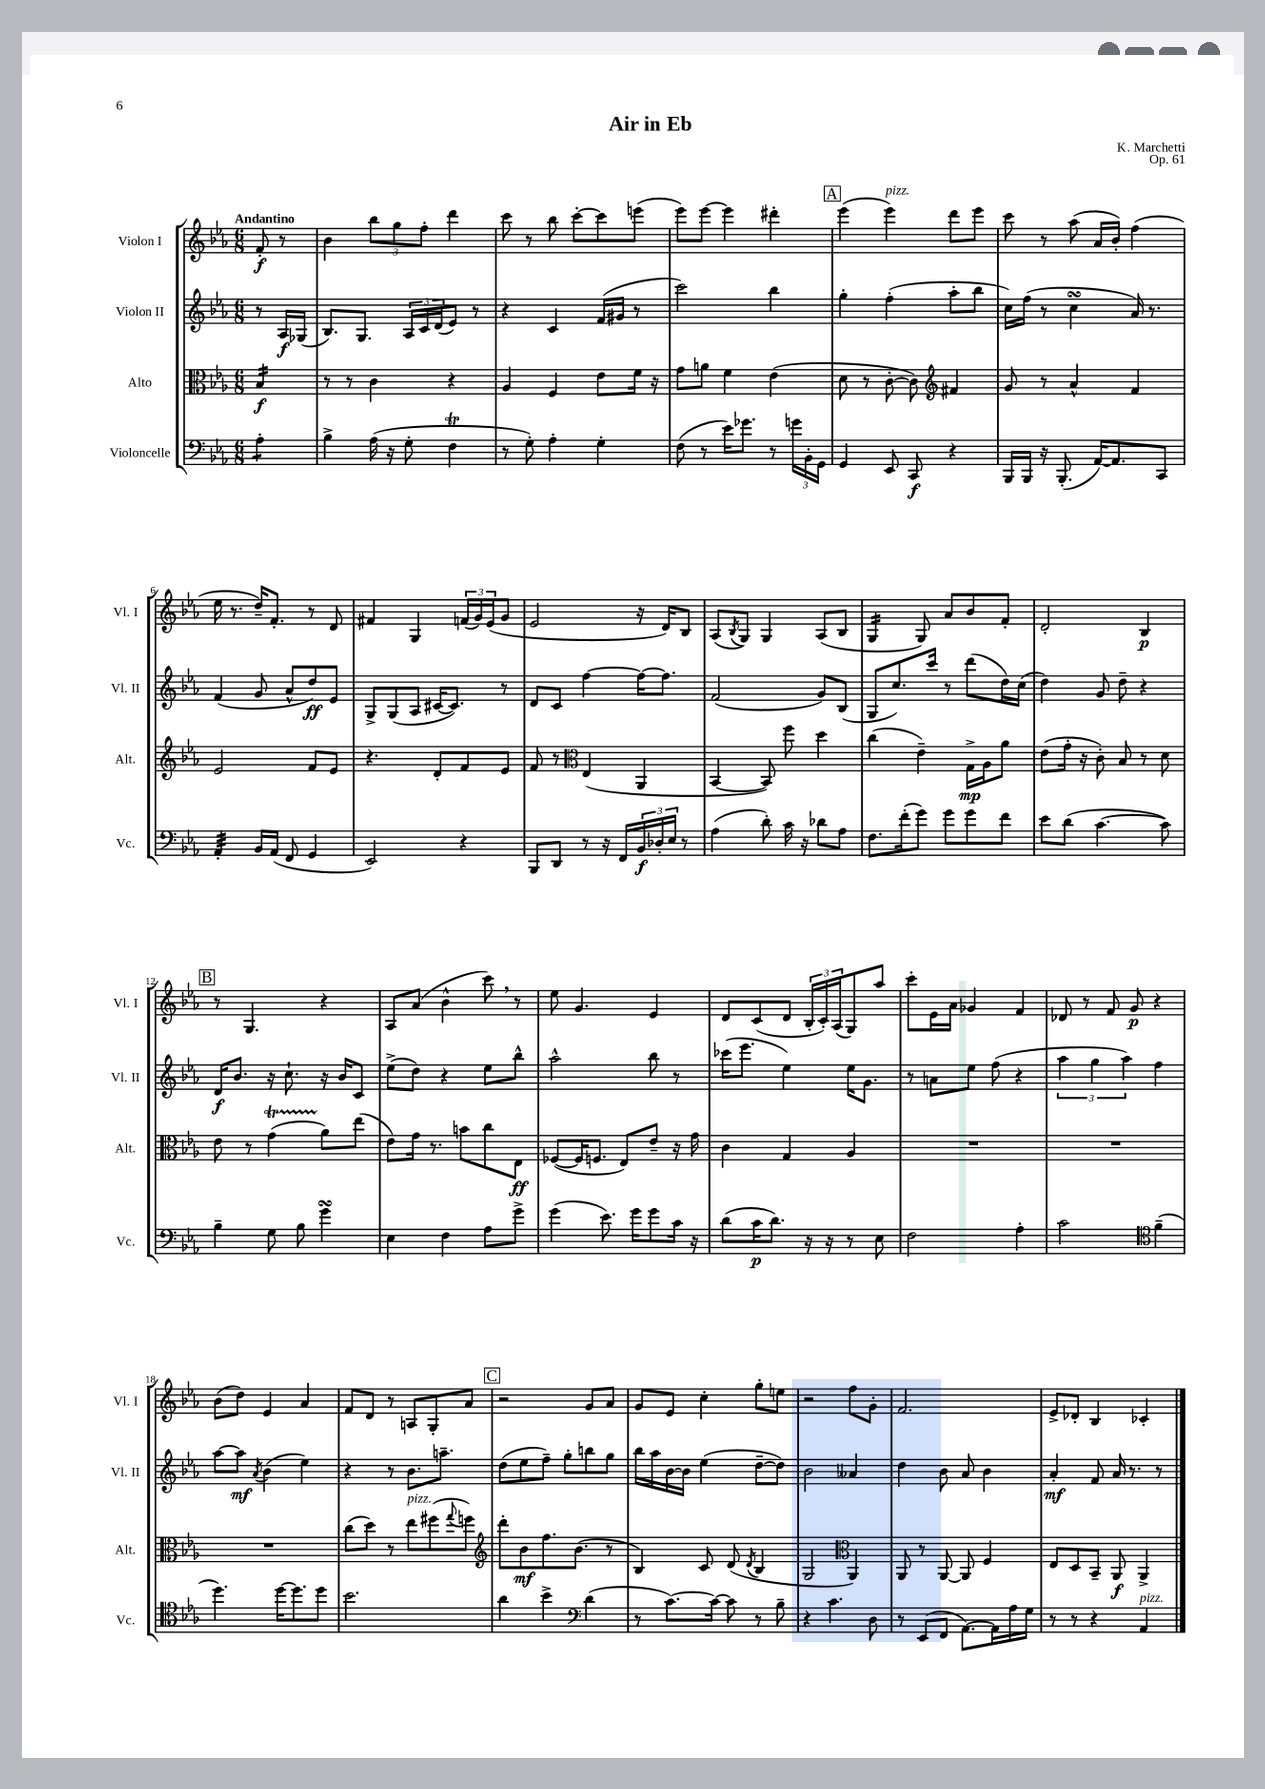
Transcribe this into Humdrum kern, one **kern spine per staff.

**kern	**kern	**kern	**kern
*staff4	*staff3	*staff2	*staff1
*clefF4	*clefC3	*clefG2	*clefG2
*k[b-e-a-]	*k[b-e-a-]	*k[b-e-a-]	*k[b-e-a-]
*M6/8	*M6/8	*M6/8	*M6/8
4A-'\	4B-/	8r	8f'/
.	.	16A-/LL	8r
.	.	(16G-/JJ	.
=	=	=	=
4B-^\	8r	8.B-/L)	4b-\
.	8r	.	.
.	.	8.G/J	.
(16A-\	4c\	.	12bb-\L
16r	.	.	.
.	.	.	12gg\
8G'\	.	24A-/LL	.
.	.	24c/	12ff'\J
.	.	(24d/J	.
4F\	4r	8e-/J)	4ddd\
.	.	8r	.
=	=	=	=
8r	4A-/	4r	8ccc\
8G'\)	.	.	8r
4A-'\	4F/	4c/	8bb-\
.	.	.	[8ccc'\L
4G'\	8e-\L	(16f/LL	8ccc\]
.	.	16g#/JJ	.
.	16f\Jk	8r	(8eee\J
.	16r	.	.
=	=	=	=
(8F\	8g\L	2ccc\)	8eee-\L)
8r	8a\J	.	[8eee-\J
16e-\LK)	4f\	.	4eee-\]
8.g-\J	.	.	.
8r	(4e-\	4bb-\	4ddd#'\
24g\LL	.	.	.
24BB-'\	.	.	.
24GG\JJ	.	.	.
=	=	=	=
4GG/	8d\	4gg'\	(4eee-\
.	8r	.	.
8EE-/	[8c'\	(4ff'\	4eee-\)
8CC/	8c\])	.	.
*	*clefG2	*	*
4r	4f#/	8aa-'\L	8ddd\L
.	.	8bb-\J	8eee-\J
=	=	=	=
16BBB-/LL	8g/	16cc\LL)	8ccc\
16BBB-/JJ	.	(16ff\JJ	.
16r	8r	8r	8r
(8.BBB-'/	.	.	.
.	4a-^^/	4cc\	(8aa-\
[16AA-/LK)	.	.	16a-/LL
8.AA-/]	.	.	16b-'/JJ)
.	4f/	16a-/)	(4ff\
.	.	8.r	.
8CC/J	.	.	.
=	=	=	=
4AA-'/	2e-/	(4f/	16ee-\
.	.	.	8.r
16BB-/LL	.	8g/	16dd~/LK)
(16AA-/JJ	.	.	8.f'/J
8FF/	.	8a-^^/L	.
4GG/	8f/L	8dd/)	8r
.	8e-/J	8e-/J	8d/
=	=	=	=
2EE-/)	4.r	8G^/L	4f#/
.	.	(8G/	.
.	.	8A-/J	4G/
.	8d'/L	[16c#/LK	.
.	.	8.c#/]J)	.
4r	8f/	.	(24f/LL
.	.	.	24g/)
.	.	.	(24e-/J
.	8e-/J	8r	8g/J
=	=	=	=
8BBB-/L	8f/	8d/L	2e-/
8DD/J	8r	8c/J	.
*	*clefC3	*	*
8r	(4E-/	[4ff\	.
16r	.	.	.
16FF/LL	.	.	.
24BB-/	4AA-/	16ff\_LK	16r
24D-'/	.	.	.
.	.	8.ff\]J	16d/LK)
24E-/JJ	.	.	.
8r	.	.	8B-/J
=	=	=	=
(4A-\	[4BB-/	(2f/	(8A-/L
.	.	.	8qB-/
.	.	.	8G/J)
8d'\)	8BB-/])	.	4G/
16c\	8ff\	.	.
16r	.	.	.
8d-\L	4dd\	8g/L)	(8A-/L
8A-\J	.	(8B-/J	8B-/J
=	=	=	=
8.F\L	(4cc\	8G/L	4G/
.	.	8.cc/)	.
(16f'\k	.	.	.
8g\J)	4e-~\)	.	8G/)
.	.	16ccc/Jk	.
8g\L	.	8r	8a-/L
8g\	16G^\LL	(8ddd\L	8b-/
.	16A-\J	.	.
8f\J	8a-\J	16dd\L)	8f'/J
.	.	(16cc\JJ	.
=	=	=	=
8e-\L	(8e-\L	4dd\)	2d'/
(8d\J	16g'\Jk	.	.
.	16r	.	.
[4.c\	8c'\)	8g/	.
.	8B-/	8dd~\	.
.	8r	4r	4B-/
8c\])	8d\	.	.
=	=	=	=
4B-~\	8e-\	16d/LK	8r
.	.	8.b-/J	.
.	8r	.	4.G/
8G\	(4g\	16r	.
.	.	8.cc`\	.
8B-\	.	.	.
4g\	8a-\L)	16r	4r
.	.	16b-/LK	.
.	(8ee-\J	8c/J	.
=	=	=	=
4E-\	8e-\L)	(8ee-^\L	8A-/L
.	16g\Jk	8dd\J)	(8a-/J
.	8.r	.	.
4F\	.	4r	4b-^^\
.	8b\L	.	.
8A-\L	8cc\	8ee-\L	8ccc\)
8g^\J	8E-\J	8bb-^^\J	8r
=	=	=	=
(4g\	([8F-/L	2aa-^^\	8ee-\
.	16F-/]K	.	4.g/
.	8.F/J	.	.
8.e-\)	.	.	.
.	8E-/L)	.	.
16g\LK	.	.	.
8g\	8e-~/J	8bb-\	4e-/
16c\Jk	16r	8r	.
16r	16g\	.	.
=	=	=	=
(8d\L	4c\	(16ccc-\LK	8d/L
.	.	8.eee-\J	.
16c\K	.	.	(8c/
8.d\J)	.	.	.
.	4G/	4ee-\)	8d/J
16r	.	.	24B-'/LL
.	.	.	24c'/)
16r	.	.	.
.	.	.	(24A-/J
8r	4A-/	16ee-\LK	8G/)
.	.	8.g\J	.
8E-\	.	.	8aa-/J
=	=	=	=
2F\	2.r	8r	8ccc'\L
.	.	8a\L	16e-\L
.	.	.	16a-\JJ
.	.	8ee-\J	4g-/
.	.	(8ff\	.
4A-'\	.	4r	4f/
=	=	=	=
2c\	2.r	6aa-\	8d-/
.	.	.	8r
.	.	6gg\	.
.	.	.	8f/
.	.	6aa-\)	.
.	.	.	8g/
*clefC4	*	*	*
(4f~\	.	4ff\	4r
=	=	=	=
4.dd\)	2.r	[8aa-\L	(8b-\L
.	.	8aa-\]J	8dd\J)
.	.	8qa-/	.
.	.	(4b-\	4e-/
[16dd\LK	.	.	.
8.dd\]	.	.	.
.	.	4ee-\)	4a-/
8dd\J	.	.	.
=	=	=	=
2.b-\	(8cc\L	4r	8f/L
.	8dd\J)	.	8d/J
.	8r	8r	8r
.	8ee-\L	8.b-\L	8A/L
.	(8ff#\	.	8G'/
.	.	8.aa~\J	.
.	8qqgg/	.	.
.	8ff\J)	.	8a-/J
=	=	=	=
*	*clefG2	*	*
4a-\	8ddd'\L	(8dd\L	2r
.	8b-\	8ee-\	.
4b-^\	8.ff\	8ff~\J)	.
.	.	8gg'\L	.
.	(8.b-\J	.	.
*clefF4	*	*	*
(4d\	.	8bb\	8g/L
.	8r	8gg\J	8a-/J
=	=	=	=
8r	4B-/)	16bb-\LL	8g/L
.	.	16aa-\	.
[8.c\L)	.	[16b-\	8e-/J
.	.	16b-\]JJ	.
.	8c/	(4ee-\	4cc'\
16c\_Jk	.	.	.
8c\]	(8d/	.	.
.	8qd/	.	.
8r	4B-/	[8dd~\L	8gg'\L
8B-~\	.	8dd\]J)	8ee\J
=	=	=	=
4r	2G/	2b-\	2r
4.c\	.	.	.
*	*clefC3	*	*
.	4AA-/)	4a--/	8ff\L
8D\	.	.	8g'\J
=	=	=	=
8r	8AA-/	4dd\	2.f/
(8EE-/L	8r	.	.
8FF/J	[8AA-/	8b-\	.
[8.AA-\L)	8AA-/]	8a-/	.
.	4F/	4b-\	.
16AA-\]L	.	.	.
16A-\	.	.	.
16G\JJ	.	.	.
=	=	=	=
8r	8E-/L	4a-'/	8e-^/L
8r	8D/	.	8d-'/J
4r	8BB-~/J	8f/	4B-/
.	8AA-/	16a-/	.
.	.	8.r	.
4AA-/	4AA-^/	.	4c-'/
.	.	8r	.
==	==	==	==
*-	*-	*-	*-
